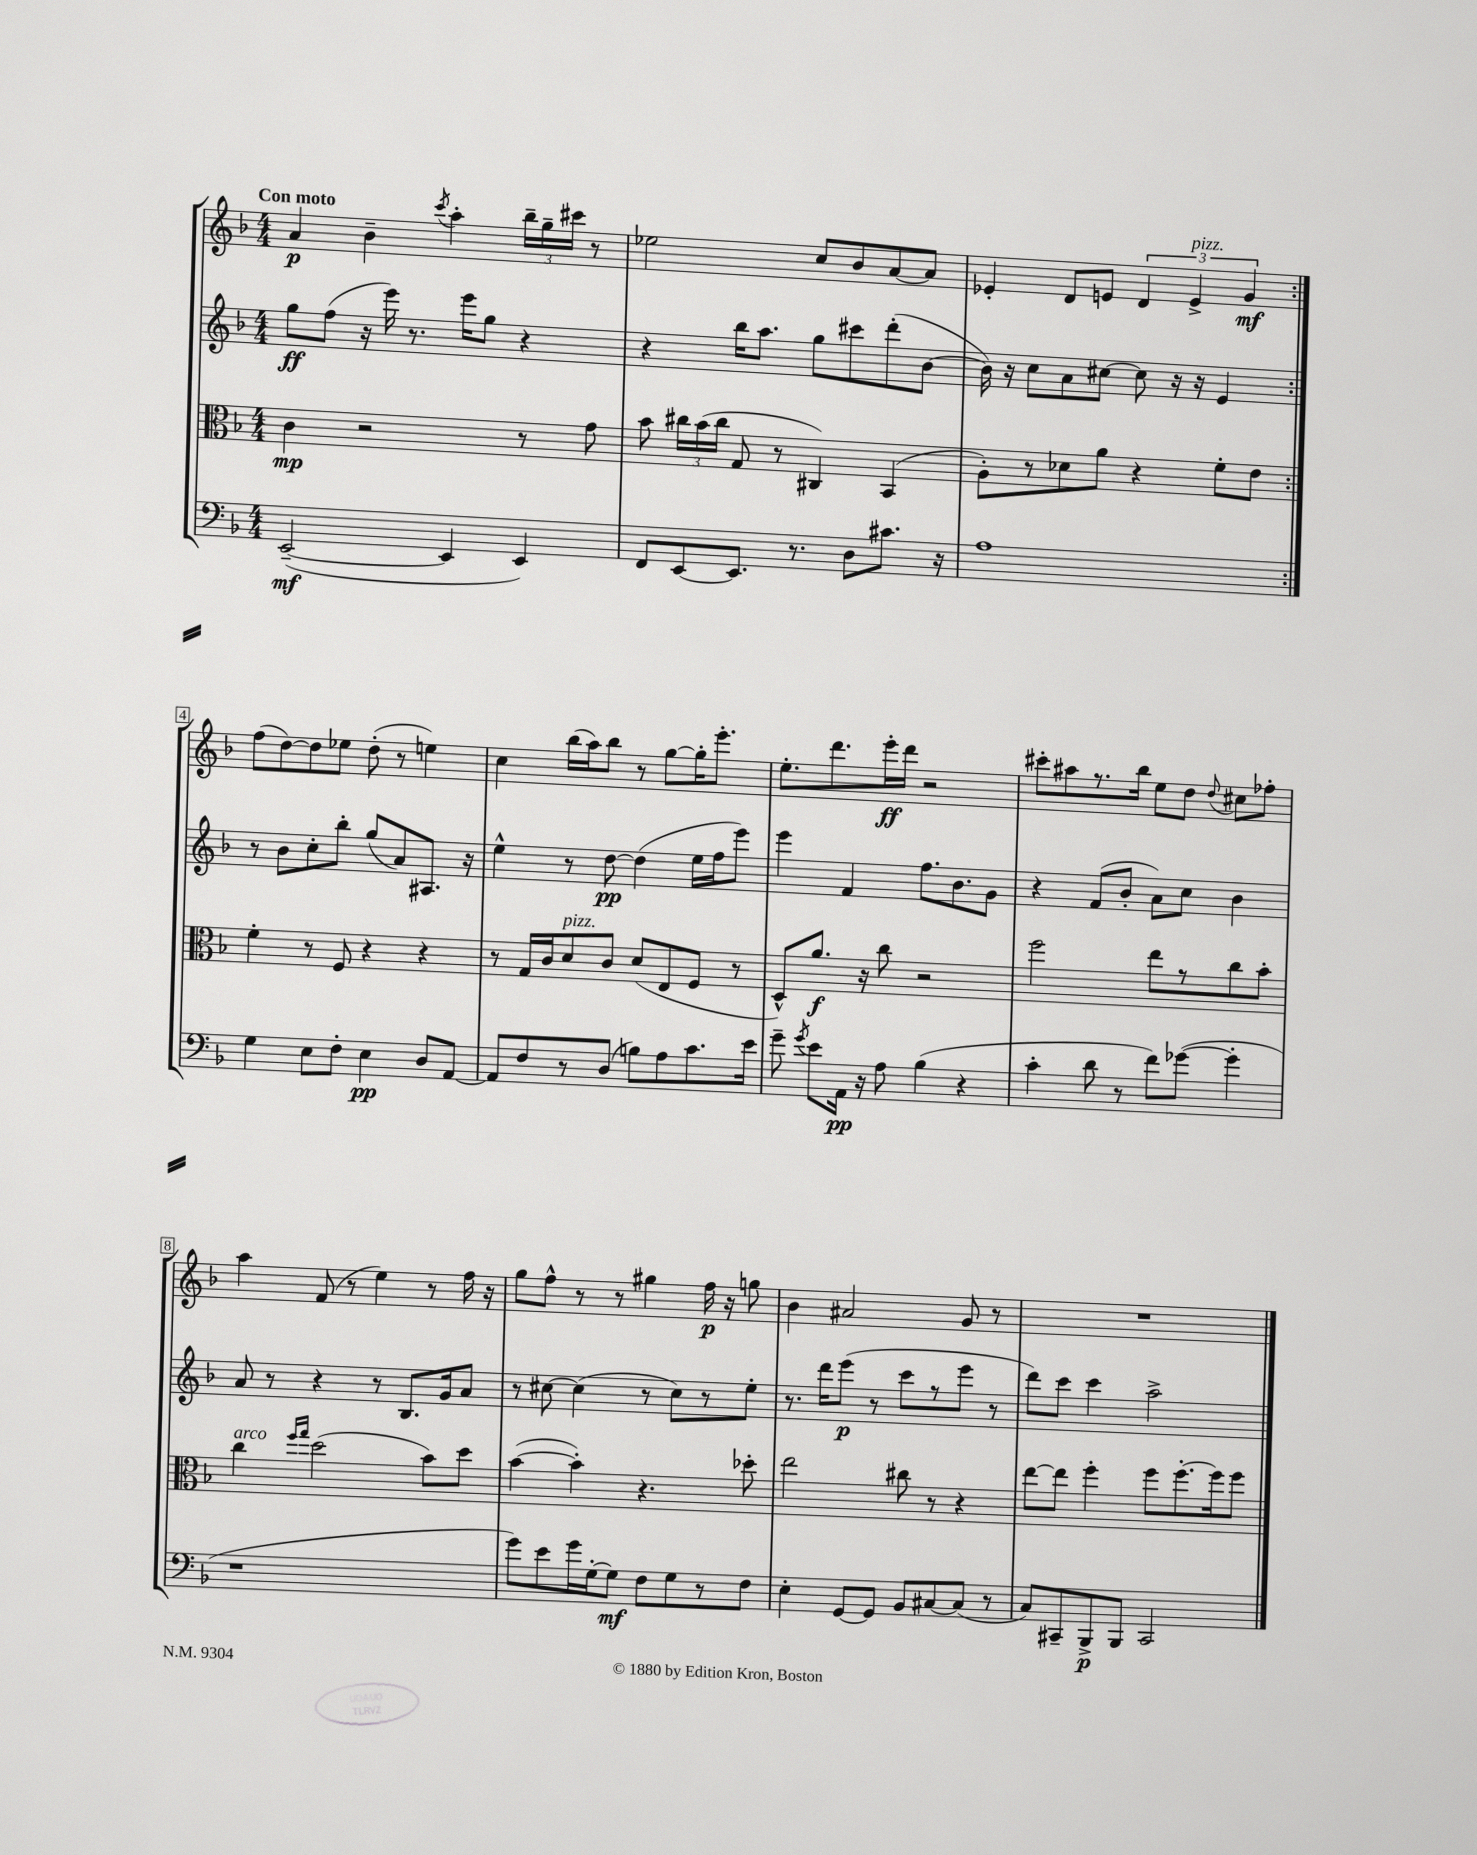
<<
\new StaffGroup <<
\new Staff = "s0" {
    \clef treble \key f \major \numericTimeSignature \time 4/4 \tempo "Con moto"
    \autoBeamOff \repeat volta 2 { a'4\p bes'4-- \acciaccatura { c'''8 } a''4-. \tuplet 3/2 { bes''16[-- g''16-- cis'''16] } r8 |
    ees''2 c''8[ bes'8 a'8~ a'8] |
    ees'4-. d'8[ e'8] \tuplet 3/2 { d'4 e'4->^\markup { \italic "pizz." } g'4\mf } | }
    f''8[( d''8~) d''8 ees''8] d''8-.( r8 e''4) |
    c''4 bes''16[( a''16) bes''8] r8 g''8[~ g''16-. e'''8.]-. |
    e''8.[-. d'''8. e'''16-.\ff d'''16] r2 |
    cis'''8[-. ais''8 r8. bes''16] e''8[ d''8] \appoggiatura { d''8 } cis''8[ fes''8]-. |
    a''4 f'8( r8 e''4) r8 f''16 r16 |
    g''8[ f''8]-^ r8 r8 gis''4 f''16\p r16 g''8 |
    bes'4 ais'2 g'8 r8 |
    R1 \bar "|." |
}
\new Staff = "s1" {
    \clef treble \key f \major \numericTimeSignature \time 4/4
    \autoBeamOff \repeat volta 2 { g''8[\ff f''8]( r16 e'''16) r8. e'''16[ g''8] r4 |
    r4 bes''16[ a''8.] g''8[ cis'''8 d'''8-.( bes'8]~ |
    bes'16) r16 c''8[ a'8 cis''8]~ cis''8 r16 r16 e'4 | }
    r8 bes'8[ c''8-. bes''8]-. g''8[( a'8) ais8.] r16 |
    e''4-^ r8 d''8~\pp d''4( e''16[ f''16 e'''8]) |
    e'''4 f'4 f''8.[ bes'8. g'8] |
    r4 f'8[( bes'8]-. a'8[) c''8] bes'4 |
    a'8 r8 r4 r8 bes8.[ g'16 a'8] |
    r8 cis''8~ cis''4( r8 cis''8[) r8 e''8]-. |
    r8. d'''16[ e'''8]\p( r8 c'''8[ r8 e'''8] r8 |
    d'''8[) c'''8] c'''4 a''2-> \bar "|." |
}
\new Staff = "s2" {
    \clef alto \key f \major \numericTimeSignature \time 4/4
    \autoBeamOff \repeat volta 2 { c'4\mp r2 r8 g'8 |
    bes'8 \tuplet 3/2 { cis''16[ bes'16( cis''16] } g8 r8 cis4) bes,4( |
    a8[-.) r8 des'8 a'8] r4 f'8[-. e'8] | }
    f'4-. r8 f8 r4 r4 |
    r8 g16[ c'16 d'8^\markup { \italic "pizz." } c'8] d'8[( e8 f8] r8 |
    d8[-^) a'8.]\f r16 c''8 r2 |
    f''2 e''8[ r8 c''8 bes'8]-. |
    c''4^\markup { \italic "arco" } \grace { f''16[ g''16] } d''2( bes'8[) d''8] |
    bes'4~( bes'4-.) r4. des''8-. |
    e''2 cis''8 r8 r4 |
    e''8[~ e''8] f''4-. f''8[ f''8.~-. f''16 f''8] \bar "|." |
}
\new Staff = "s3" {
    \clef bass \key f \major \numericTimeSignature \time 4/4
    \autoBeamOff \repeat volta 2 { e,2~--\mf( e,4 e,4) |
    f,8[ e,8~ e,8.] r8. d8[ cis'8.] r16 |
    a1 | }
    g4 e8[ f8]-. e4\pp d8[ a,8]~ |
    a,8[ f8 r8 d8]( b8[) a8 c'8. e'16] |
    g'8-- \acciaccatura { g'8 } e'8[ a,16]\pp r16 a8 bes4( r4 |
    c'4-. d'8 r8 f'8[) ges'8]~( ges'4-. |
    r1 |
    g'8[) e'8 g'16 g16~-. g8]\mf f8[ g8 r8 f8] |
    e4-. g,8[~ g,8] bes,8[ cis8~ cis8]( r8 |
    c8[) cis,8-- bes,,8->\p bes,,8] cis,2 \bar "|." |
}
>>
>>
\layout { \context { \Score \override BarNumber.stencil = #(make-stencil-boxer 0.1 0.3 ly:text-interface::print) } }
